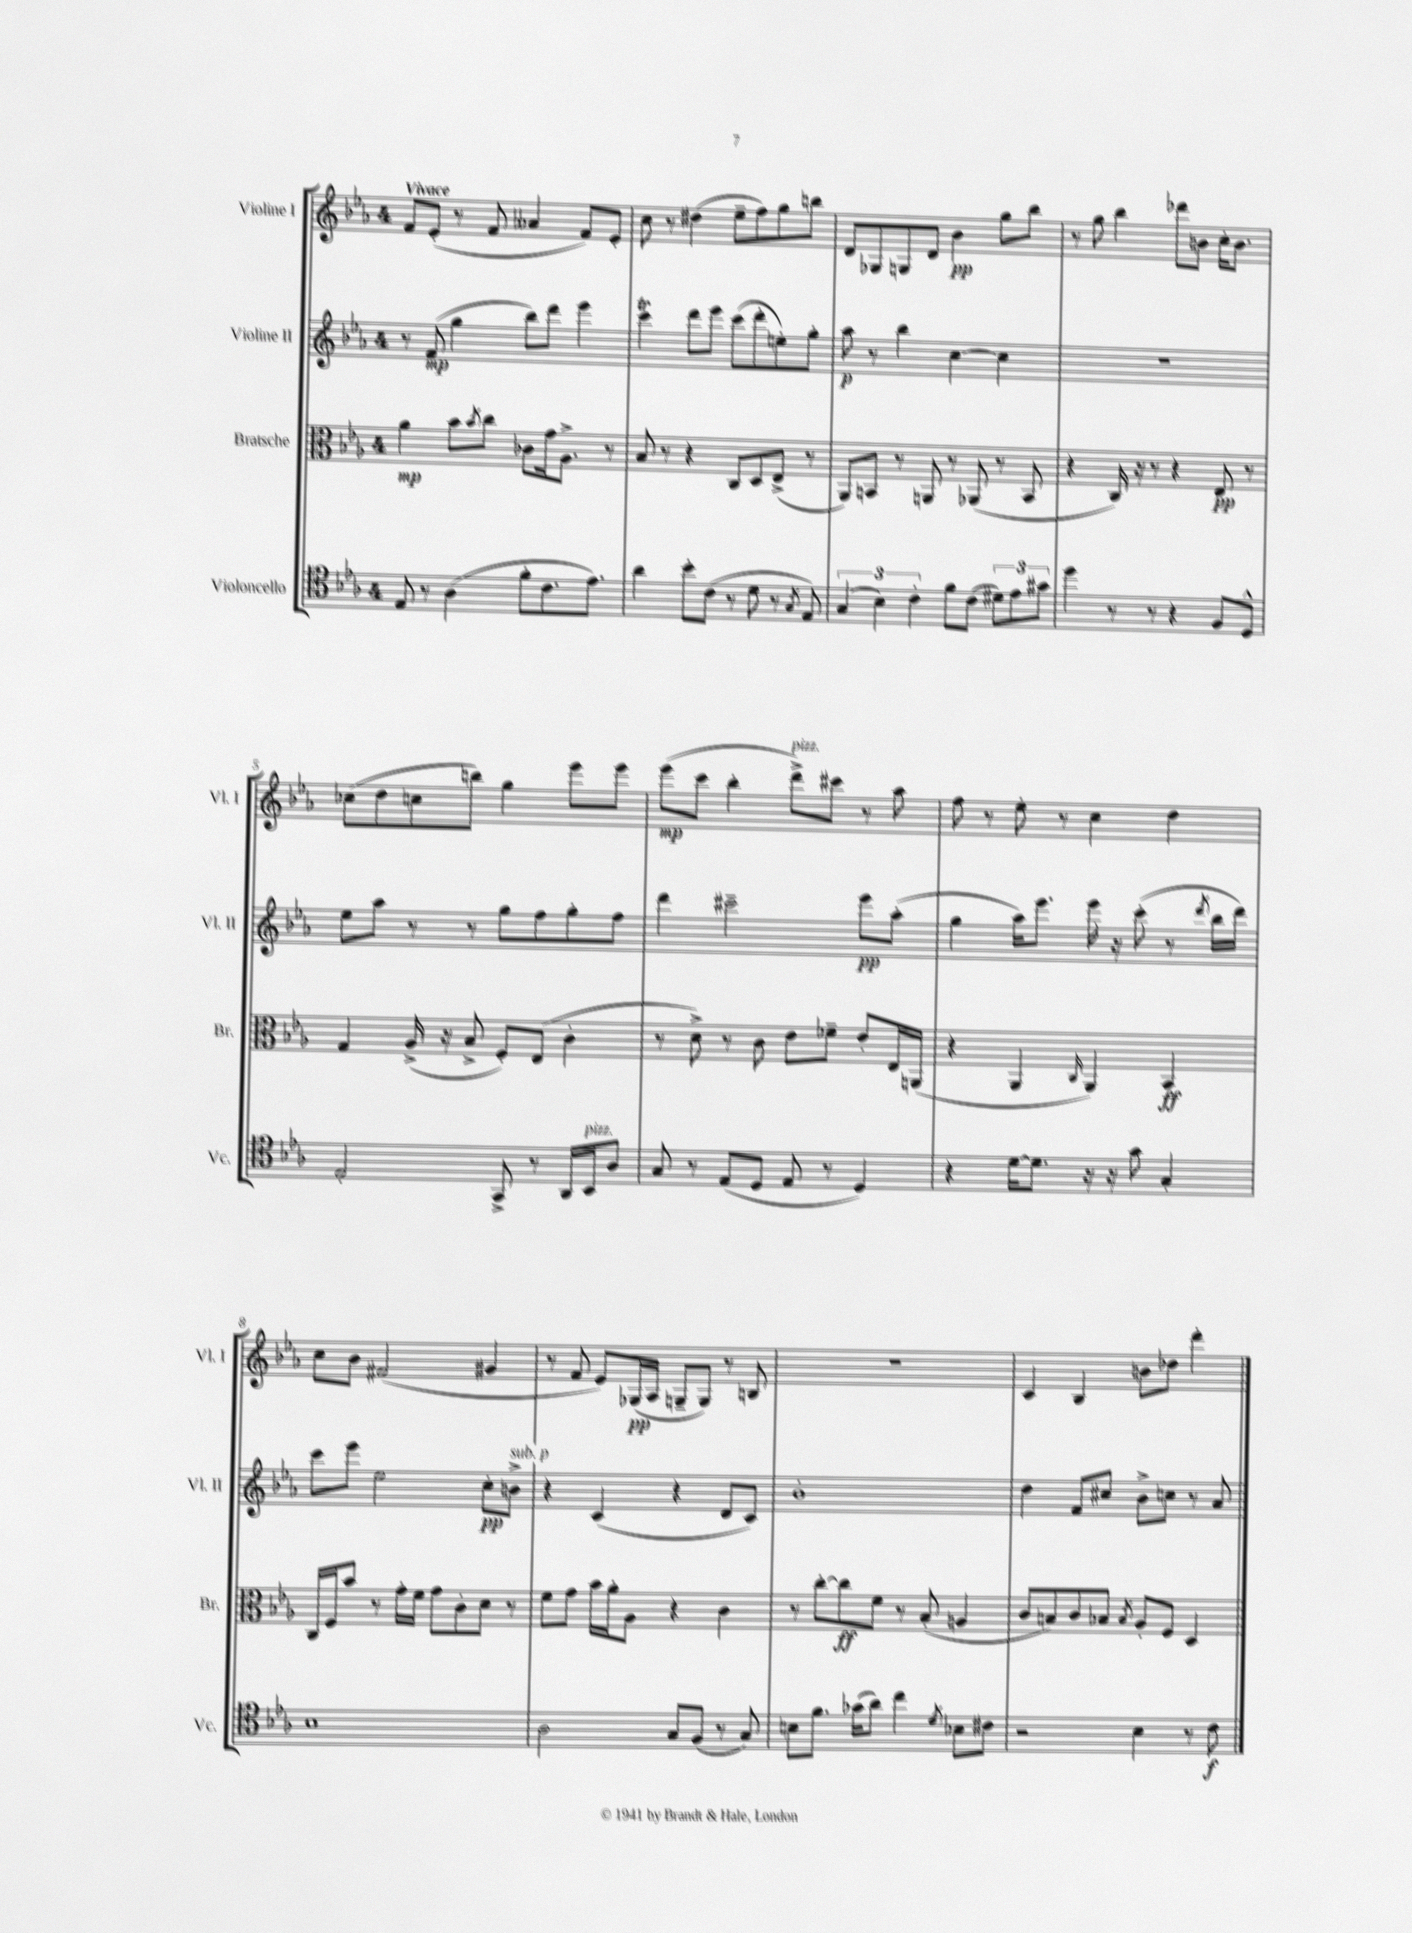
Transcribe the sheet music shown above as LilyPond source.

<<
\new StaffGroup <<
\new Staff = "s0" \with { instrumentName = "Violine I" shortInstrumentName = "Vl. I" } {
    \clef treble \key ees \major \once \override Staff.TimeSignature.style = #'single-digit \time 4/4 \tempo "Vivace"
    f'8 ees'8-.( r8 f'8 aeses'4 f'8) ees'8-. |
    c''8 r8 dis''4( ees''8-- f''8) g''8 b''8 |
    d'8 ges8 g8 d'8 bes'4\pp g''8 bes''8 |
    r8 g''8 bes''4 des'''8 b'8 c''16-. b'8. |
    ces''8( d''8 c''8 b''8) g''4 ees'''8 ees'''8 |
    ees'''8\mp( c'''8 bes''4-. d'''8->^\markup { \italic "pizz." }) cis'''8 r8 aes''8 |
    f''8 r8 ees''8-. r8 c''4 d''4 |
    c''8 bes'8 fis'2( gis'4 |
    r8 f'8 ees'8) ges16\pp( aes16 g8-- g8) r8 b8 |
    R1 |
    c'4 bes4 b'8 des''8 d'''4-. \bar "|." |
}
\new Staff = "s1" \with { instrumentName = "Violine II" shortInstrumentName = "Vl. II" } {
    \clef treble \key ees \major \once \override Staff.TimeSignature.style = #'single-digit \time 4/4
    r8 f'8\mp( g''4 bes''8) d'''8 ees'''4 |
    c'''4\trill d'''8 ees'''8 c'''8( d'''8-. e''8-.) g''8-. |
    aes''8\p r8 bes''4 c''4~ c''4 |
    r1 |
    ees''8 aes''8 r8 r8 g''8 f''8 g''8-. f''8 |
    d'''4 cis'''2-- ees'''8\pp aes''8-.( |
    g''4 aes''16) ees'''8. ees'''16 r16 c'''8-.( r8 \acciaccatura { d'''8 } bes''16 d'''16) |
    c'''8 ees'''8 ees''2 c''8-.\pp b'8->^\markup { \italic "sub. p" } |
    r4 c'4( r4 d'8 c'8) |
    bes'1-. |
    d''4 f'8 cis''8 bes'8-> c''8 r8 aes'8 \bar "|." |
}
\new Staff = "s2" \with { instrumentName = "Bratsche" shortInstrumentName = "Br." } {
    \clef alto \key ees \major \once \override Staff.TimeSignature.style = #'single-digit \time 4/4
    aes'4\mp bes'8 \acciaccatura { bes'8 } c''8 ces'8 g'16 aes8.-> r8 |
    bes8 r8 r4 c8 d8 ees8->( r8 |
    aes,8) b,8 r8 a,8 r8 aes,8( r8 b,8 |
    r4 c16) r16 r8 r4 ees8\pp r8 |
    g4 aes16->( r16 bes8-> f8-.) ees8( c'4-. |
    r8 d'8->) r8 c'8 ees'8 fes'8-- ees'8-. ees16 a,16( |
    r4 aes,4 \grace { c16 } aes,4) bes,4\ff |
    c16 f16 bes'8 r8 g'16-. f'16 g'8 c'8-. d'8 r8 |
    f'8 g'8 bes'16 aes'16-. aes8 r4 c'4 |
    r8 c''8~-. c''8\ff f'8 r8 bes8-.( a4 |
    c'8 b8) c'8 bes8 \acciaccatura { bes8 } aes8-. f8 d4 \bar "|." |
}
\new Staff = "s3" \with { instrumentName = "Violoncello" shortInstrumentName = "Vc." } {
    \clef tenor \key ees \major \once \override Staff.TimeSignature.style = #'single-digit \time 4/4
    ees8 r8 aes4( f'8-. c'8. ees'8.) |
    aes'4 bes'8-. c'8( r8 d'8 r8 \acciaccatura { g8 } ees8) |
    \tuplet 3/2 { g4( bes4) c'4-. } f'8 c'8( \tuplet 3/2 { dis'8) ees'8 gis'8 } |
    d''4 r8 r8 r4 f8 d8-^ |
    ees2-. g,8-> r8 aes,16 bes,16^\markup { \italic "pizz." } aes8 |
    g8 r8 ees8( d8 ees8 r8 d4) |
    r4 d'16~ d'8. r16 r16 g'8 g4-. |
    bes1 |
    aes2 g8 f8( r8 g8) |
    b8 f'8. ges'16( aes'8) c''4 \acciaccatura { d'8 } bes8 cis'8 |
    r2 bes4 r8 c'8\f \bar "|." |
}
>>
>>
